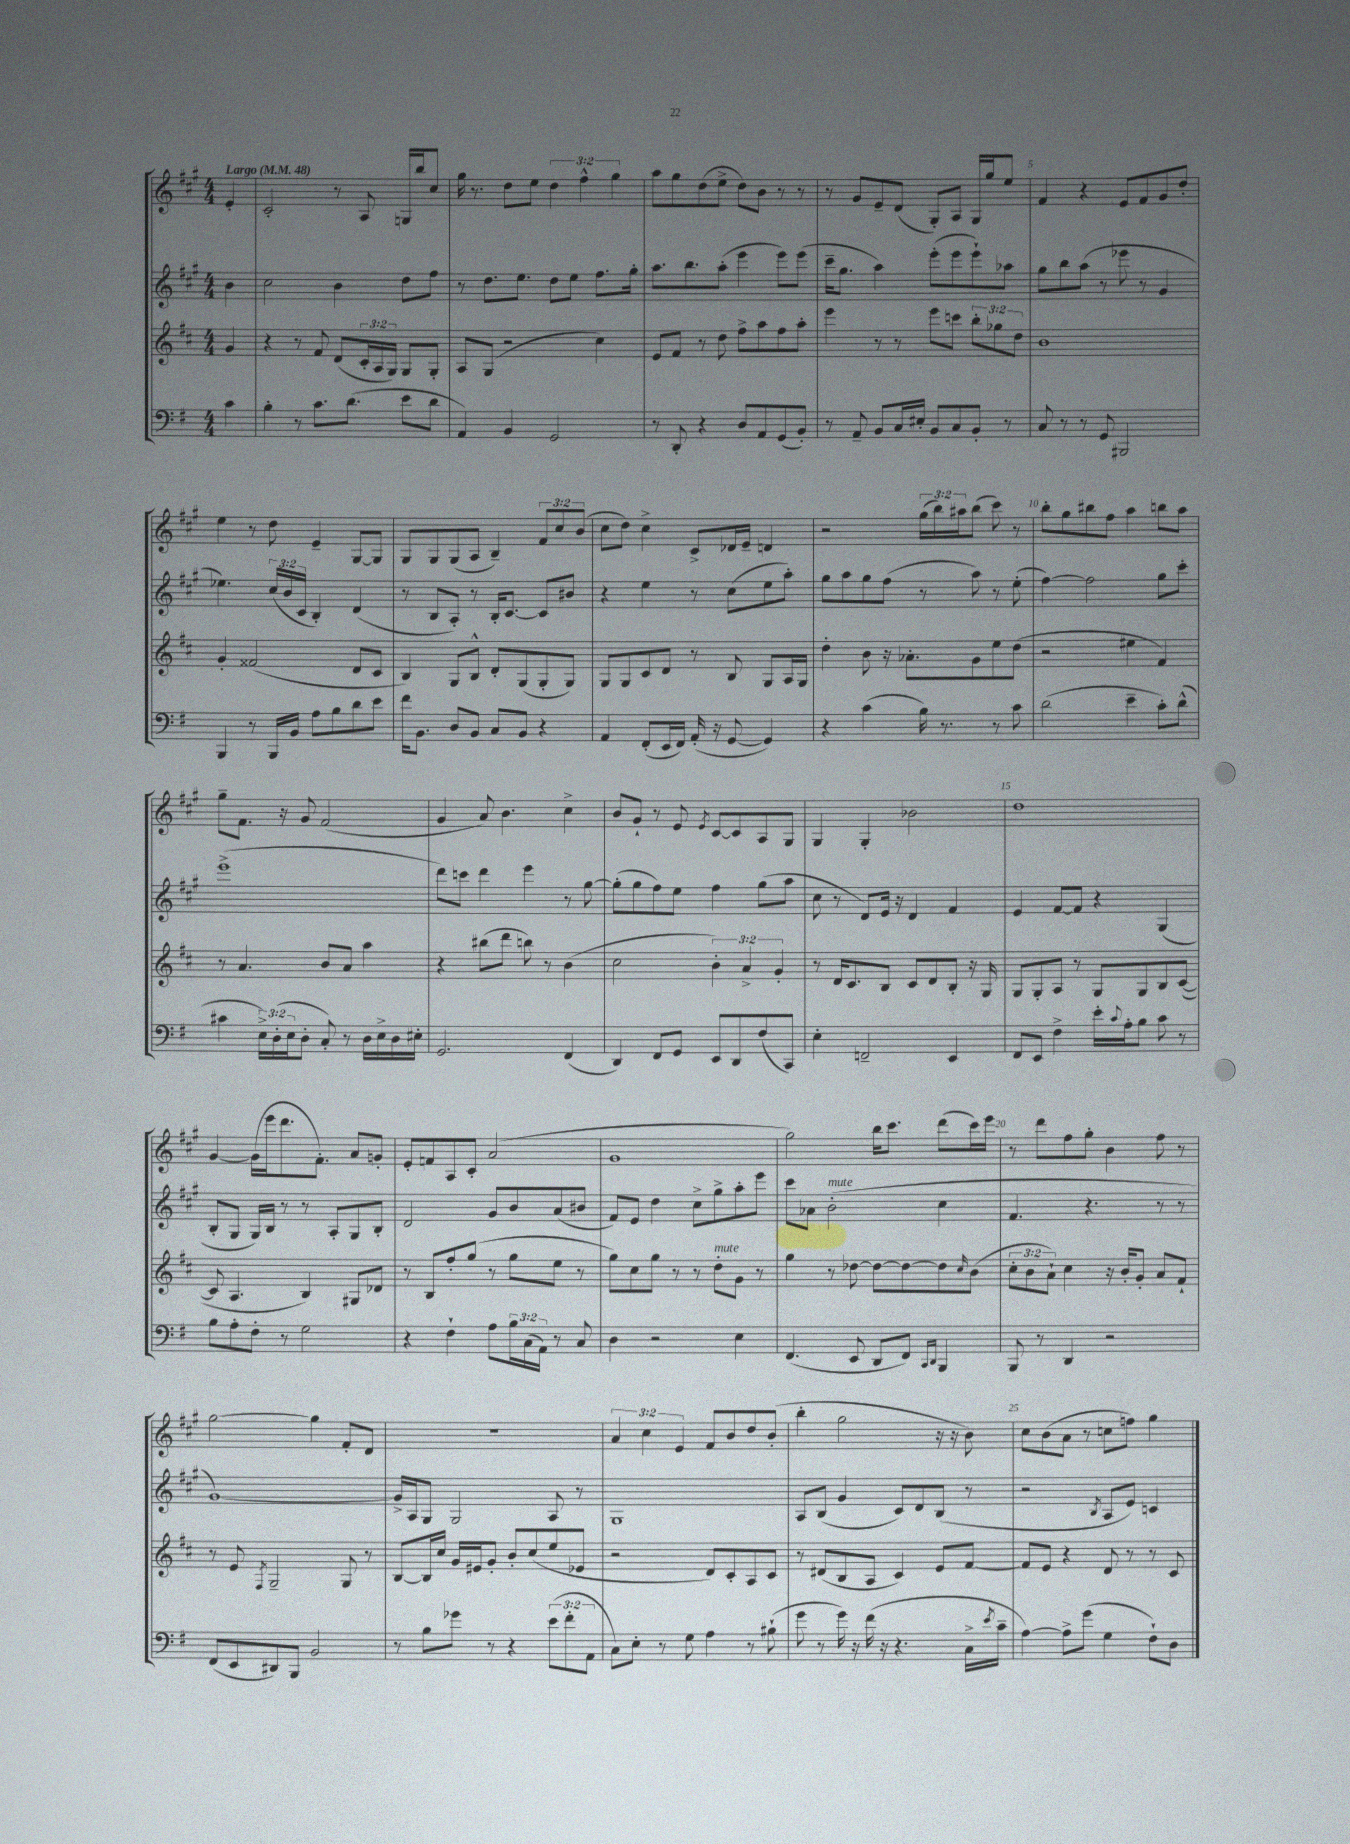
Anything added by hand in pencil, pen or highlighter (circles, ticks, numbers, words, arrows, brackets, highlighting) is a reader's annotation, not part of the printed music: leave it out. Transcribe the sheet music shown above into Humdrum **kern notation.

**kern	**kern	**kern	**kern
*staff4	*staff3	*staff2	*staff1
*clefF4	*clefG2	*clefG2	*clefG2
*k[f#]	*k[f#c#]	*k[f#c#g#]	*k[f#c#g#]
*M4/4	*M4/4	*M4/4	*M4/4
*MM48	*MM48	*MM48	*MM48
4c\	4g/	4b\	4e'/
=	=	=	=
4B'\	4r	2cc#\	2c#'/
8r	8r	.	.
8.c\L	8f#/	.	.
.	(8d/L	4b\	8r
(8.d\J	.	.	.
.	24c#'/L	.	8A/
.	24A/	.	.
.	24G/JJ)	.	.
8e\L	8G/L	8dd\L	16G/LL
.	.	.	16bb/J
8d\J	8G'/J	8ff#\J	8cc#/J
=	=	=	=
4AA/)	8A/L	8r	16gg#\
.	.	.	8.r
.	(8G/J	8.dd\L	.
4BB/	2r	.	8dd\L
.	.	8.ee\J	.
.	.	.	8ee\J
2GG/	.	8dd\L	6dd\
.	.	8ee\J	.
.	.	.	6ff#^^\
.	4cc#\)	8.ff#\L	.
.	.	.	6gg#\
.	.	16gg#'\Jk	.
=	=	=	=
8r	8e/L	8.aa\L	8aa\L
8DD'/	8f#/J	.	8gg#\
.	.	8.bb\	.
4r	8r	.	(8dd\
.	8dd\	(8aa'\J	8ee^\J
8D/L	8ff#^\L	4eee\	8dd\L)
8AA/	8aa\	.	8b\J
(8GG/	8ff#\	8eee\L)	8r
8BB'/J)	8aa'\J	(8eee\J	8r
=	=	=	=
8r	4eee\	16ccc#~\LK	8r
.	.	8.gg#\J	.
8AA~/	.	.	8g#/L
8BB/L	8r	4aa\)	8e~/
16C/L	8r	.	(8d/J
16E#'/JJ	.	.	.
8BB/L	8eee\L	(8eee'\L	8G#'/L)
8C/	8ccc\J	8eee\	8A/J
8BB'/J	12bb'\L	8eee`\)	16G#/LL
.	.	.	16gg#/J
.	12gg-\	.	.
8r	.	8aa-\J	8ee/J
.	12dd\J	.	.
=	=	=	=
8C/	1b	8gg#\L	4f#/
8r	.	8bb\	.
8r	.	(8aa\J	4r
8GG/	.	8r	.
2BBB#/	.	8eee-\	8e/L
.	.	8r	8f#/
.	.	4g#/	8g#/
.	.	.	8dd'/J
=	=	=	=
4BBB/	4g'/	4.ee-\)	4ee\
8r	(2f##/	.	8r
16BBB/LL	.	(24cc#/LL	8dd\
.	.	24b/	.
16BB/JJ	.	.	.
.	.	24c#/JJ	.
8A\L	.	4B'/)	4e~/
8B\	.	.	.
8d\	8d/L	(4d/	[8G#/L
8e\J	8c#/J	.	8G#/]J
=	=	=	=
16f#\LK	4B/)	8r	8G#/L
8.BB\J	.	.	.
.	.	8B/L	8G#/
8D/L	8G/L	8A'/J)	(8G#/
8BB/J	8B^^/J	8r	8A/J
8C/L	8d'/L	16B'/LK	4B~/)
.	.	[8.c#/J	.
8BB/J	(8G/	.	.
4r	8G'/	8c#/]L	12f#/L
.	.	.	12cc#/
.	8G/J)	8b#/J	.
.	.	.	(12b/J
=	=	=	=
4AA/	8G/L	4r	8cc#\L
.	8G/	.	8dd\J)
(8FF#'/L	8c#/	4ee\	4cc#^\
16EE/L	8d/J	.	.
16FF#/JJ)	.	.	.
(16AA'/	8r	8r	8c#^/L
16r	.	.	.
[8GG/	8B/	(8cc#\L	16d-/L
.	.	.	16e~/JJ
4GG/])	8G/L	8ee\	4d/
.	16A/L	8aa'\J)	.
.	16G/JJ	.	.
=	=	=	=
4r	4dd'\	8gg#\L	2r
.	.	8aa\	.
(4c\	8b\	8gg#\	.
.	16r	(8ff#\J	.
.	8.a-'\L	.	.
16B\)	.	8r	(24gg#\LL
.	.	.	24bb\)
8.r	.	.	.
.	.	.	24aa#\J
.	8g\	8aa\)	(8bb\J
8r	8ee\	8r	8ccc#\)
8c\	(8dd\J	(8ee'\	8r
=	=	=	=
(2d\	2r	[4ff#\)	8bb'\L
.	.	.	8gg#\
.	.	2ff#\]	8bb#\
.	.	.	8ff#\J
4e~\	4ee#\	.	4aa\
8c'\L)	4f#/)	8gg#\L	8bb\L
(8d^^\J	.	8ccc#'\J	8aa\J
=	=	=	=
4c#\	8r	(1eee^	8gg#~\L
.	4.a/	.	8.f#\J
24E^\LL)	.	.	.
(24D'\	.	.	.
.	.	.	16r
24E\J	.	.	.
8D'\J	.	.	8g#/
8C'/)	8b/L	.	(2f#/
8r	8a/J	.	.
16D\LL	4aa\	.	.
16E^\	.	.	.
16D\	.	.	.
16E#'\JJ	.	.	.
=	=	=	=
2.GG/	4r	8ddd\L)	4g#/
.	.	8ccc\J	.
.	(8bb#\L	4ddd\	8a/)
.	8ddd\J	.	4.b\
.	8bb\)	4eee\	.
.	8r	.	.
(4FF#/	(4b\	8r	4cc#^\
.	.	[8gg#\	.
=	=	=	=
4DD/)	2cc#\	(8gg#'\]L	8b/L
.	.	8gg#\	8g#`/J
8FF#/L	.	8ff#\)	8r
8GG/J	.	8ee\J	8e/
.	.	.	8qe/
8EE/L	6b'\)	4ff#\	[8c#/L
8DD/	.	.	8c#/]
.	6a^/	.	.
(8F#/	.	(8gg#\L	8A/
.	6g'/	.	.
8CC/J)	.	8aa\J	8G#/J
=	=	=	=
4E'\	8r	8cc#\	4G#/
.	16d/LK	8r	.
.	8.c#/	.	.
2FF~/	.	8d/L)	4G#'/
.	8B/J	16e/Jk	.
.	.	16r	.
.	8c#/L	4d/	2b-\
.	8d/	.	.
4EE/	8B'/J	4f#/	.
.	16r	.	.
.	16G/	.	.
=	=	=	=
8FF#/L	8G/L	4e/	1dd
8EE/J	8G'/	.	.
4F#^\	8A/J	[8f#/L	.
.	8r	8f#/]J	.
16e'\LL	8G/L	4r	.
8qqc/	.	.	.
16A'\J	.	.	.
8B\J	8G/	.	.
8c\	8B/	(4G#/	.
8r	([8c#/J	.	.
=	=	=	=
8B\L	8c#/]	8B'/L	[4g#/
8A'\	4.A/	8G#/J	.
8F#'\J	.	16G#/LL)	(16g#\]LL
.	.	16B/JJ	16eee\J
8r	.	8r	8.ddd\
2G\	4B/)	8r	.
.	.	.	8.f#'\J)
.	.	8A'/L	.
.	8G#/L	8G#/	8a/L
.	8d-/J	8B'/J	8g'/J
=	=	=	=
4r	8r	2d/	8e'/L
.	8B/L	.	8f/
4F#`\	8ff#'/	.	8A/
.	(8gg/J	.	8c#'/J
8A\L	8r	8g#/L	(2a/
24B\L	8gg\L	8b/	.
(24C\	.	.	.
24AA\JJ)	.	.	.
8r	8ee\J	(8a/	.
8C/	8r	8b#/J	.
=	=	=	=
4D\	8gg\L)	8f#/L)	1g#
.	8cc#\	8e/J	.
2r	8gg\J	4dd\	.
.	8r	.	.
.	8r	8cc#^\L	.
.	8dd'\L	8gg#^\	.
4E\	8g\J	8aa'\	.
.	8r	8eee\J	.
=	=	=	=
(4.FF#/	4gg\	8ccc#\L	2gg#\)
.	.	8a-\J	.
.	8r	(2b'\	.
8EE/	[8dd-\	.	.
8DD/L	8dd-\_L	.	16bb\LK
.	.	.	8.ccc#\J
8FF#/J)	8dd-\_	.	.
16qqCC/LL	.	.	.
16qqDD/JJ	.	.	.
4BBB/	8dd-\]	4cc#\	(8ddd\L
.	16qqcc#/	.	.
.	(8b\J	.	16ccc#\L)
.	.	.	16eee\JJ
=	=	=	=
8BBB/	12cc#'\L	4.f#/	8r
.	12b\	.	.
8r	.	.	8ddd\L
.	12a`\J)	.	.
4DD/	4cc#\	.	8ff#\
.	.	4.r	8gg#'\J
2r	16r	.	4b\
.	16b'/LK	.	.
.	8g'/J	.	.
.	8a/L	8r	8ff#\
.	8f#`/J	8r	8r
=	=	=	=
(8FF#/L	8r	[1g#)	[2gg#\
8EE/	8e/	.	.
.	8qF#/	.	.
8DD#/)	2G~/	.	.
8BBB/J	.	.	.
2BB/	.	.	4gg#\]
.	8G/	.	8f#'/L
.	8r	.	8d/J
=	=	=	=
8r	[8B/L	16g#^/]LL	1r
.	.	16A/J	.
8B\L	16B/]L	8G#/J	.
.	16cc#/JJ	.	.
8g-\J	16g/LL	2G#/	.
.	16e#/J	.	.
8r	8g'/J	.	.
4r	8b'/L	.	.
.	(8cc#/	.	.
(12e\L	8ee/	8A/	.
12f#'\	.	.	.
.	8e-/J	8r	.
12AA\J	.	.	.
=	=	=	=
8C\L)	2r	1G#	6a/
8E'\J	.	.	.
.	.	.	6cc#\
8r	.	.	.
.	.	.	6e/
8G\	.	.	.
4A\	8d/L)	.	8f#/L
.	8c#'/	.	8b/
8r	8A/	.	8dd/
(8B#`\	8c#/J	.	(8b'/J
=	=	=	=
8g\	8r	8A/L	4bb'\
8r	(8d#/L	(8B/J	.
16g\)	8B/	4g#/	2gg#\
16r	.	.	.
(16f#\	8A/J	.	.
16r	.	.	.
4.r	4c#/)	8c#/L)	.
.	.	8d/	.
.	8e/L	(8B/J	16r
.	.	.	16r
16C^\LL	[8f#/J	8r	8b\)
8qe/	.	.	.
16c~\JJ	.	.	.
=	=	=	=
[4A\)	8f#/]L	2r	8cc#\L
.	8e/J	.	(8b\
8A^\]L	4r	.	8a\J
(8g\J	.	.	8r
.	.	8qB/	.
4G\	8d/	8A/L	8cc\L
.	8r	8e/J)	8ff\J)
8F#`\L)	8r	4c/	4gg#\
8D\J	8c#/	.	.
==	==	==	==
*-	*-	*-	*-
